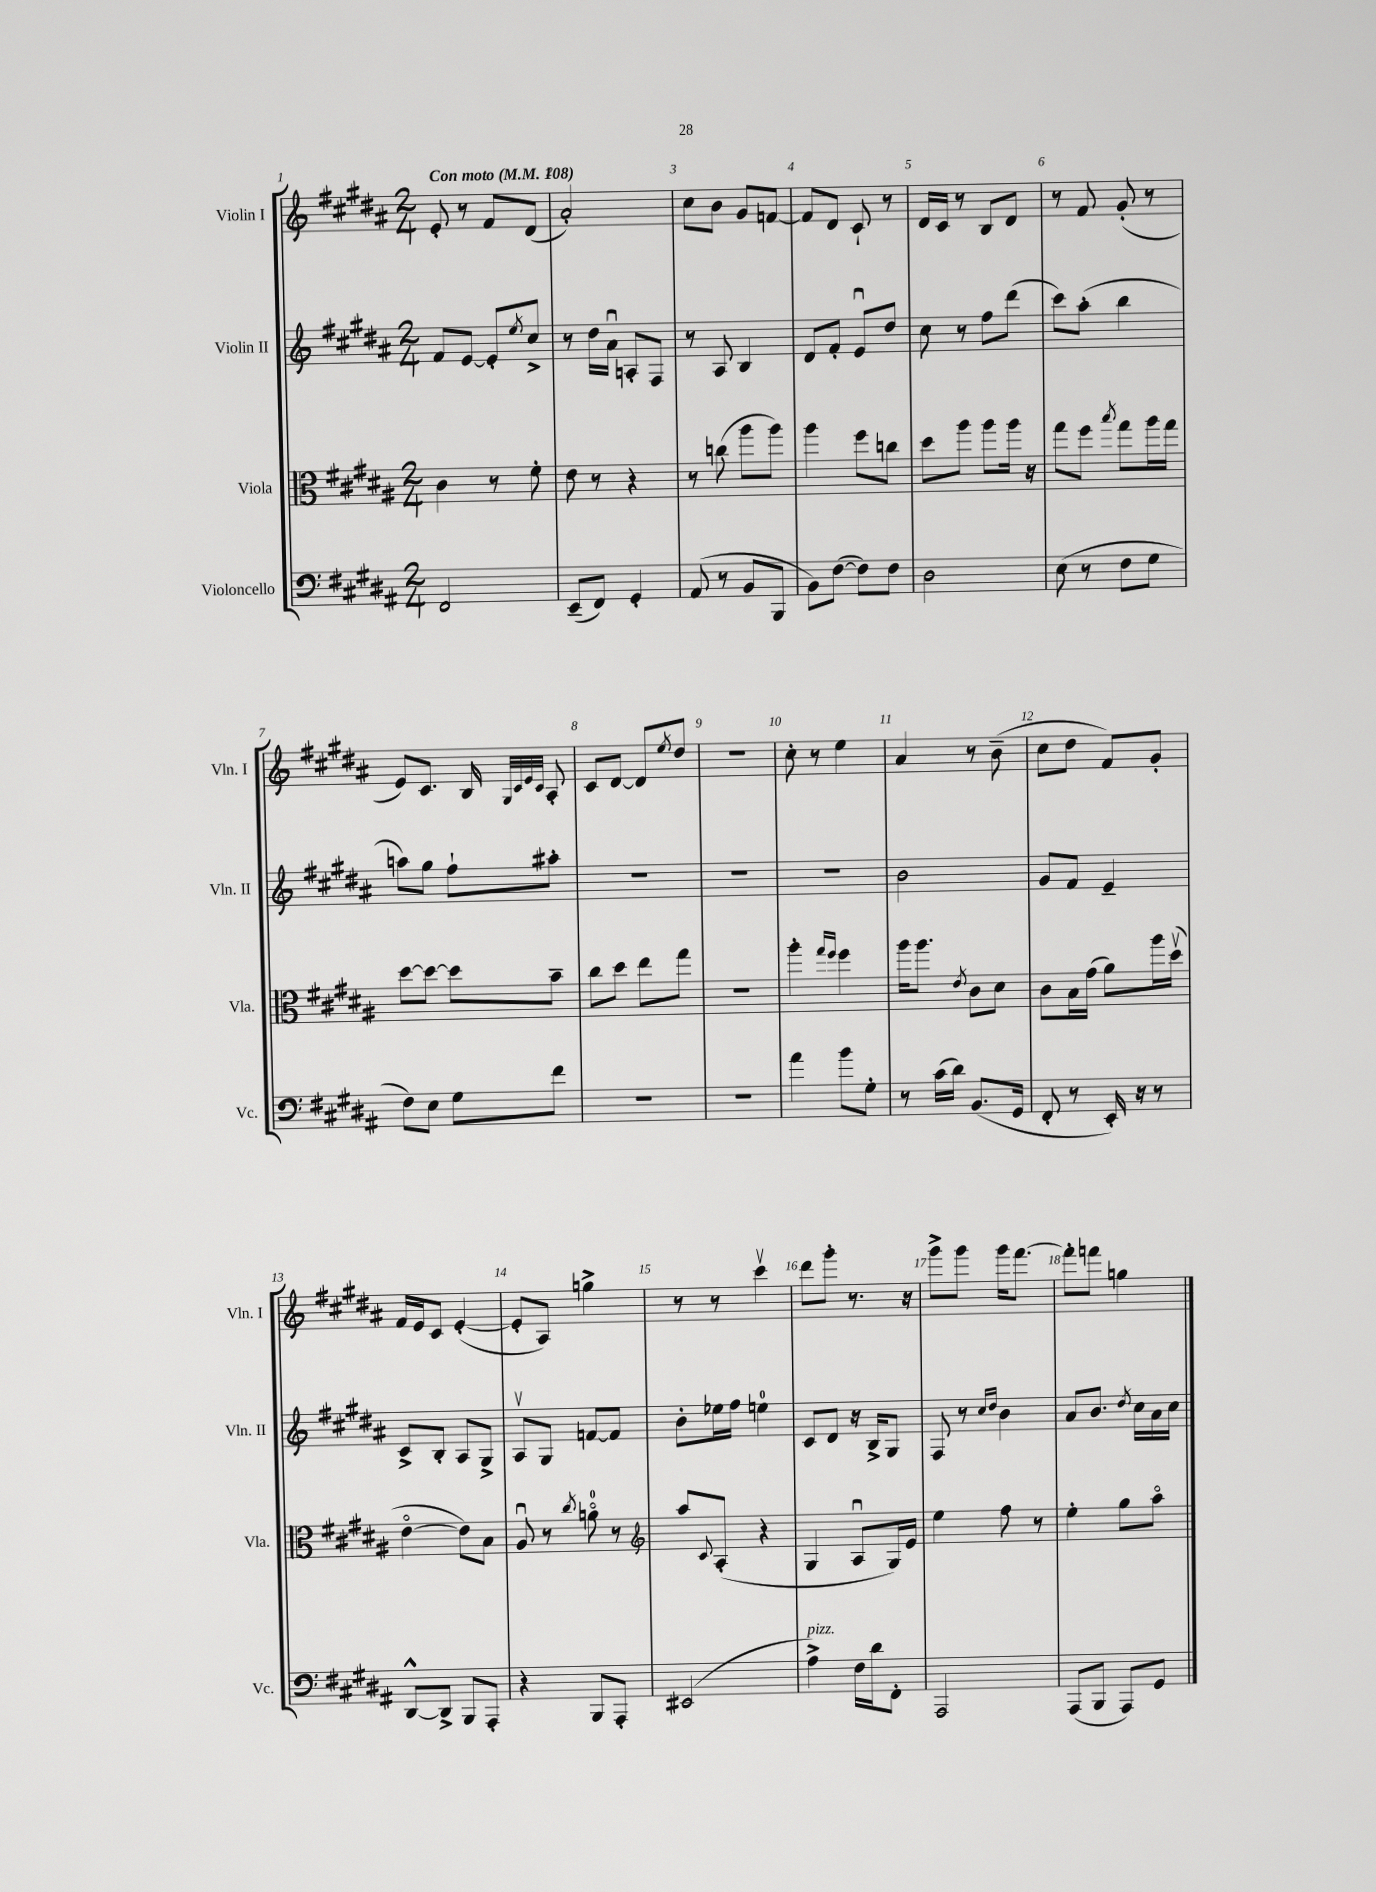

**kern	**kern	**kern	**kern
*staff4	*staff3	*staff2	*staff1
*clefF4	*clefC3	*clefG2	*clefG2
*k[f#c#g#d#a#]	*k[f#c#g#d#a#]	*k[f#c#g#d#a#]	*k[f#c#g#d#a#]
*M2/4	*M2/4	*M2/4	*M2/4
*MM108	*MM108	*MM108	*MM108
2FF#/	4c#\	8f#/L	8e'/
.	.	[8e/J	8r
.	8r	8e'/]L	8f#/L
.	.	8qee/	.
.	8f#'\	8cc#^/J	(8d#/J
=	=	=	=
(8EE~/L	8e\	8r	2a#'/)
8FF#/J)	8r	16dd#\LL	.
.	.	16a#u\JJ	.
4GG#'/	4r	8A'/L	.
.	.	8F#/J	.
=	=	=	=
(8AA#/	8r	8r	8cc#\L
8r	(8cc\	8A#/	8b\J
8BB/L	8aa#\L	4B/	8g#/L
8BBB/J	8aa#\J)	.	[8f/J
=	=	=	=
8BB\L)	4aa#\	8d#/L	8f/]L
([8F#\J	.	8f#'/J	8d#/J
8F#\]L)	8ff#\L	8eu/L	8c#`/
8F#\J	8cc\J	8dd#/J	8r
=	=	=	=
2D#\	8dd#\L	8cc#\	16d#/LL
.	.	.	16c#/JJ
.	8aa#\J	8r	8r
.	8aa#\L	8ff#\L	8B/L
.	16aa#\Jk	(8ddd#\J	8d#/J
.	16r	.	.
=	=	=	=
(8E\	8gg#\L	8ccc#\L)	8r
8r	8ff#\J	(8aa#'\J	8f#/
.	8qbb/	.	.
8F#\L	8gg#\L	4bb\	(8g#'/
8G#\J	16aa#\L	.	8r
.	16gg#\JJ	.	.
=	=	=	=
8F#\L)	[8dd#\L	8aa\L)	8e/L)
8E\J	8dd#\_J	8gg#\J	8.c#/J
8G#\L	8dd#\]L	8ff#`\L	.
.	.	.	16B/
.	.	.	32qqG#/LLL
.	.	.	32qqc#/
.	.	.	32qqe/
.	.	.	32qqc#/JJJ
8f#\J	8b~\J	8aa#'\J	8A#'/
=	=	=	=
2r	8cc#\L	2r	8c#/L
.	8dd#\J	.	[8d#/J
.	8ee\L	.	8d#/]L
.	.	.	8qee/
.	8gg#\J	.	8dd#/J
=	=	=	=
2r	2r	2r	2r
=	=	=	=
4a#\	4aa#'\	2r	8cc#'\
.	.	.	8r
.	16qqgg#/LL	.	.
.	16qqff#/JJ	.	.
8b\L	4ff#\	.	4ee\
8G#'\J	.	.	.
=	=	=	=
8r	16aa#\LK	2b\	4a#/
.	8.aa#\J	.	.
(16c#\LL	.	.	.
16d#\JJ)	.	.	.
.	8qe/	.	.
(8.BB/L	8c#\L	.	8r
.	8d#\J	.	(8b~\
16GG#/Jk	.	.	.
=	=	=	=
8FF#'/	8c#\L	8g#/L	8cc#\L
8r	16B\L	8f#/J	8dd#\J
.	(16g#\JJ	.	.
16EE'/)	8a#\L)	4e~/	8f#/L)
16r	.	.	.
8r	16aa#\L	.	8g#'/J
.	(16dd#v\JJ	.	.
=	=	=	=
[8DD#^^/L	[4eo\	8c#^/L	16f#/LL
.	.	.	16e/J
8DD#^/]J	.	8B'/J	8c#/J
8BBB/L	8e\]L)	8A#/L	([4e'/
8AAA#'/J	8B\J	8G#^/J	.
=	=	=	=
4r	8A#u/	8A#v/L	8e'/]L
.	8r	8G#/J	8A#/J)
.	8qcc#/	.	.
8BBB/L	8ao\	[8f/L	4gg^\
8AAA#'/J	8r	8f/]J	.
=	=	=	=
*	*clefG2	*	*
(2EE#/	8aa#/L	8b'\L	8r
.	8qqc#/	.	.
.	(8A#'/J	16ee-\L	8r
.	.	16ff#\JJ	.
.	4r	4ee\	4ccc#v\
=	=	=	=
4A#^\)	4G#/	8c#/L	8ddd#\L
.	.	8d#/J	8ggg#'\J
16F#\LL	8A#u/L	16r	8.r
16d#\J	.	16B^/LK	.
8FF#'\J	16G#/L)	8G#/J	.
.	16e/JJ	.	16r
=	=	=	=
2AAA#/	4ee\	8F#/	8ggg#^\L
.	.	8r	8ggg#\J
.	.	16qqcc#/LL	.
.	.	16qqdd#/JJ	.
.	8ff#\	4b\	16ggg#\LK
.	.	.	[8.fff#\J
.	8r	.	.
=	=	=	=
(8AAA#/L	4ee'\	8a#/L	8fff#'\]L
8BBB/J	.	8.b/J	8fff\J
8AAA#/L)	8gg#\L	.	4gg\
.	.	8qdd#/	.
.	.	16cc#\LL	.
8GG#/J	8aa#o\J	16a#\	.
.	.	16cc#\JJ	.
==	==	==	==
*-	*-	*-	*-
